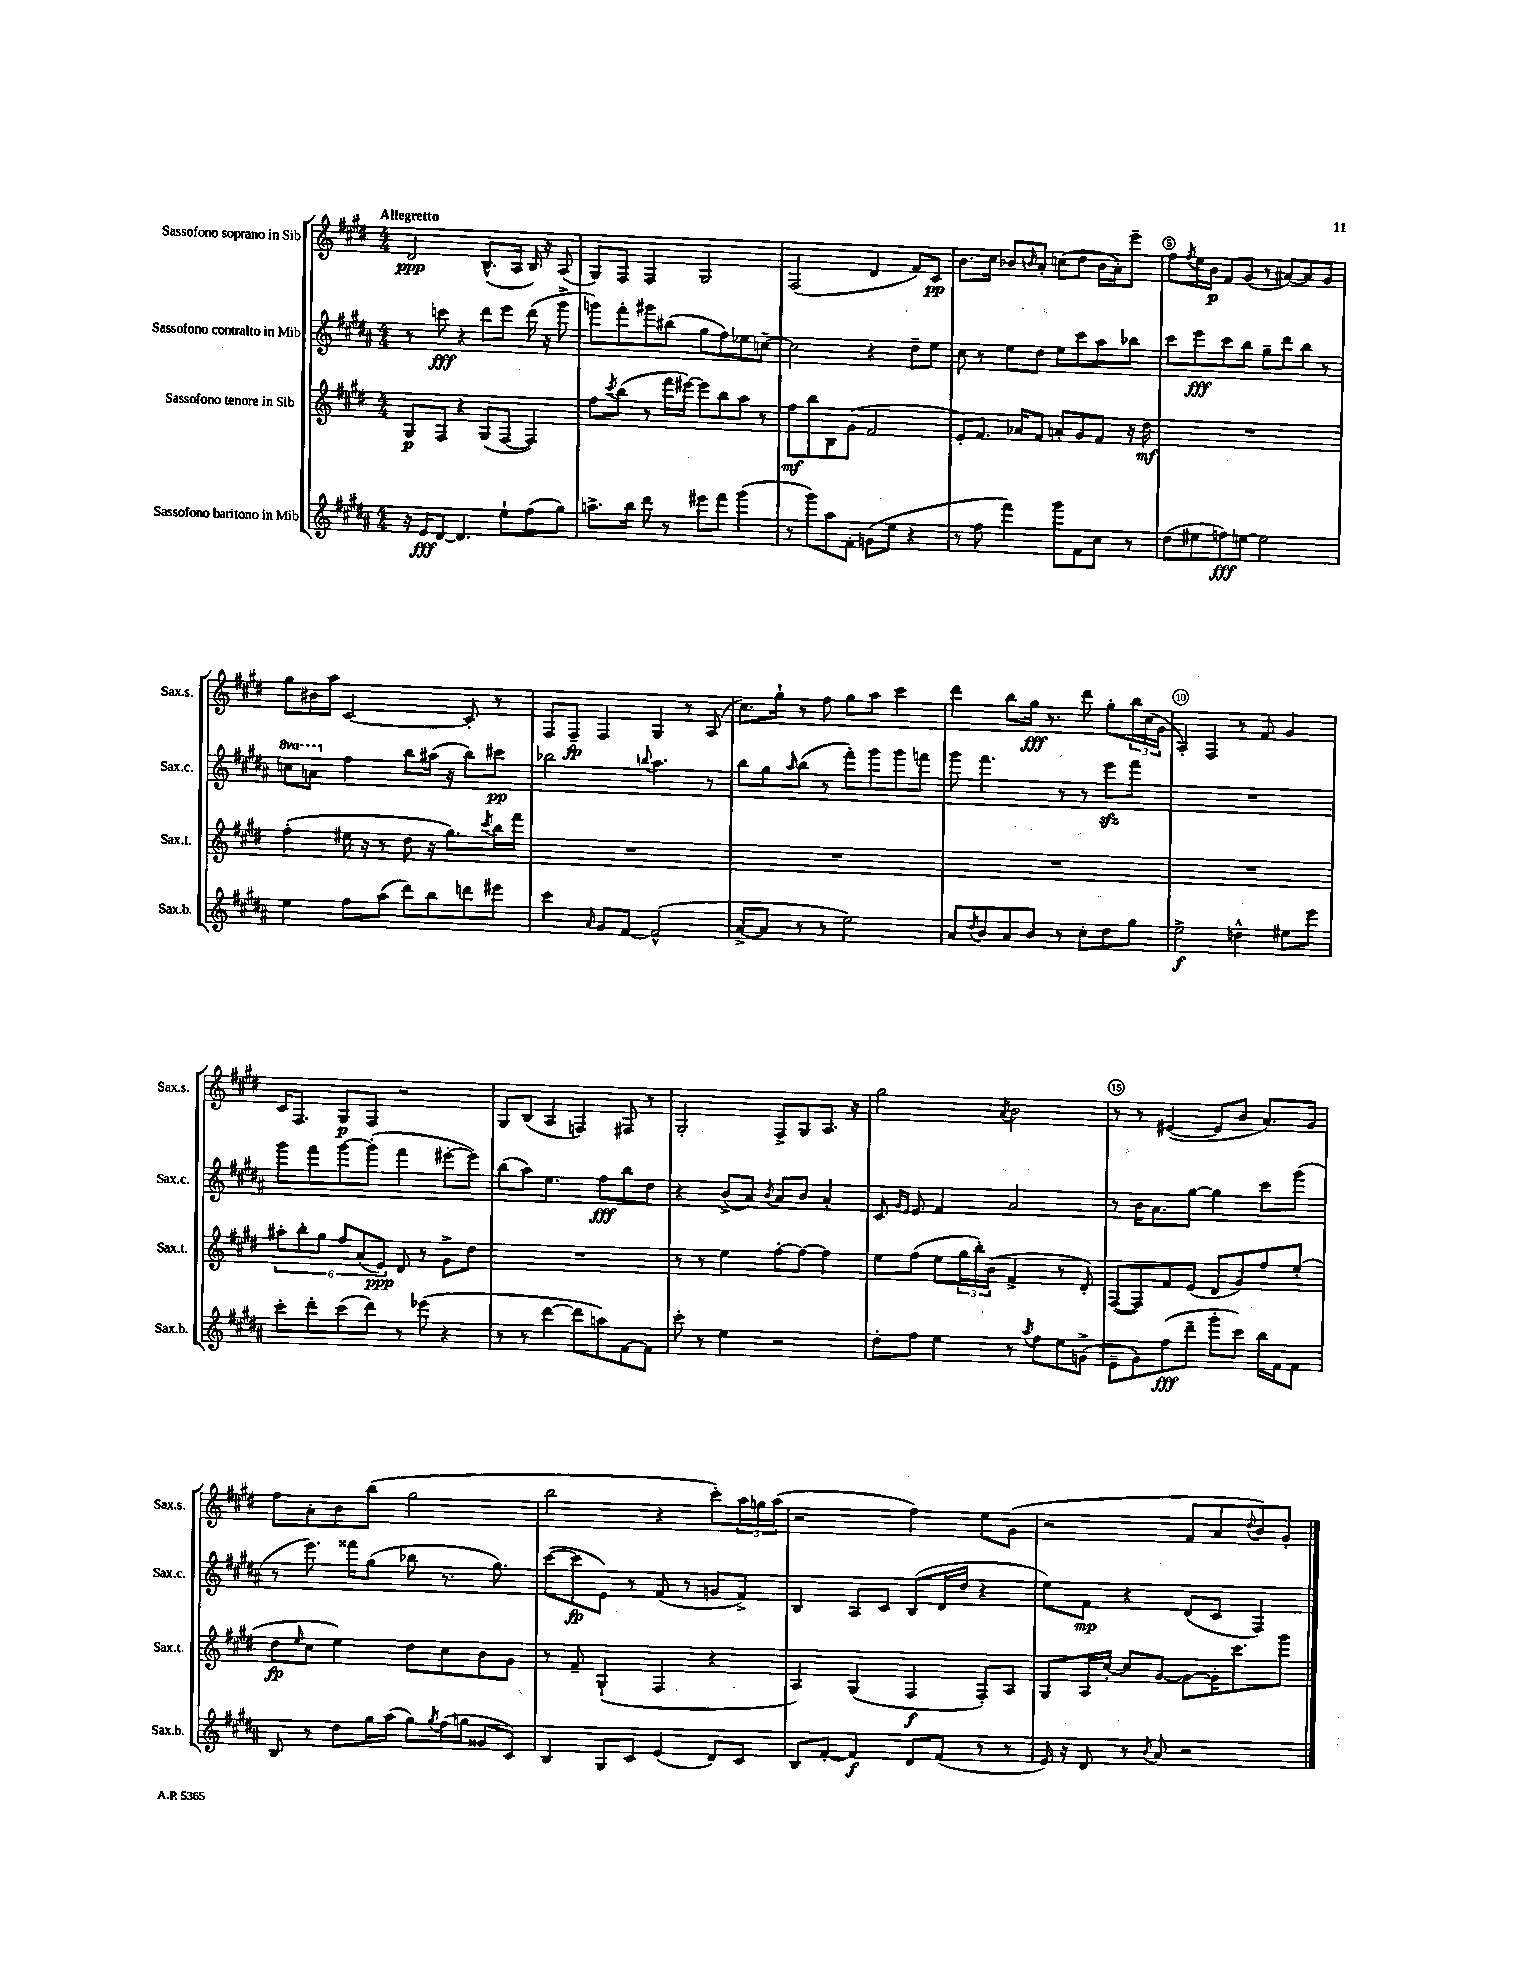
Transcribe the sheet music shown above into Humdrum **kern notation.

**kern	**dynam	**kern	**dynam	**kern	**dynam	**kern	**dynam
*part4	*part4	*part3	*part3	*part2	*part2	*part1	*part1
*staff4	*staff4	*staff3	*staff3	*staff2	*staff2	*staff1	*staff1
*I"Sassofono baritono in Mib	*	*I"Sassofono tenore in Sib	*	*I"Sassofono contralto in Mib	*	*I"Sassofono soprano in Sib	*
*I'Sax.b.	*	*I'Sax.t.	*	*I'Sax.c.	*	*I'Sax.s.	*
*clefG2	*	*clefG2	*	*clefG2	*	*clefG2	*
*k[f#c#g#d#a#]	*	*k[f#c#g#d#]	*	*k[f#c#g#d#a#]	*	*k[f#c#g#d#]	*
*M4/4	*	*M4/4	*	*M4/4	*	*M4/4	*
=1	=1	=1	=1	=1	=1	=1	=1
!	!	!	!	!	!	!LO:TX:a:B:t=Allegretto	!
16r	.	8G#/L	p	8r	.	2d#/	ppp
16e/KL	fff	.	.	.	.	.	.
[8d#/J	.	8F#/J	.	8cccn\	fff	.	.
4.d#/]	.	4r	.	4r	.	.	.
.	.	(8G#/L	.	8ddd#\L	.	(8.B^^/L	.
8ee`\L	.	[8F#/J	.	8eee\J	.	.	.
.	.	.	.	.	.	16A/Jk	.
(8ff#\	.	4F#/])	.	(16ddd#\	.	16B/)	.
.	.	.	.	16r	.	16r	.
8gg#\J)	.	.	.	8ggg#^\	.	(8A/	.
=2	=2	=2	=2	=2	=2	=2	=2
8.aan^\L	.	8ff#\L	.	8gggn\L)	.	8G#/L)	.
.	.	8qccc#/	.	.	.	.	.
.	.	(8bb\J	.	8fff#'\	.	8F#/J	.
16bb\Jk	.	.	.	.	.	.	.
8ddd#\	.	8r	.	8ggg#X\	.	4F#/	.
8r	.	16fff#\LL	.	(8bb#X\J	.	.	.
.	.	[16eee#X\JJ)	.	.	.	.	.
8eee#X\L	.	8eee#\L]	.	8gg#\L	.	2G#/	.
8fff#\J	.	8bb\	.	8ff#\)	.	.	.
(4ggg#\	.	8aa\J	.	8ee-X\	.	.	.
.	.	8r	.	[8ccn~\J	.	.	.
=3	=3	=3	=3	=3	=3	=3	=3
8r	.	8ff#\L	mf	2cc\]	.	(2F#/	.
8ggg#\L)	.	8bb\	.	.	.	.	.
8aa#\	.	8B\	.	.	.	.	.
8f#'\J	.	(8g#\J	.	.	.	.	.
(8gn\L	.	2f#/	.	4r	.	4d#/	.
8ee\J	.	.	.	.	.	.	.
4r	.	.	.	8dd#~\L	.	8f#/L)	.
.	.	.	.	8ee\J	.	8c#/J	pp
=4	=4	=4	=4	=4	=4	=4	=4
8r	.	8e'/L)	.	8cc#\	.	8.b\L	.
8ff#\	.	8.f#/J	.	8r	.	.	.
.	.	.	.	.	.	16cc#\Jk	.
4fff#\)	.	.	.	8ee\L	.	8b-X/L	.
.	.	16a-X/KL	.	.	.	.	.
.	.	.	.	.	.	16qqbn/	.
.	.	8f#/J	.	8dd#\J	.	8a'/J	.
8ggg#\L	.	8an'/L	.	8ee\L	.	(8ccn\L	.
8f#\	.	8g#/	.	8ccc#\	.	8dd#\J	.
8cc#\J	.	8f#/J	.	8aa#\	.	16b\LL	.
.	.	.	.	.	.	16a'\J)	.
8r	.	16r	.	8bb-X\J	.	8eee~\J	.
.	.	16dd#\	mf	.	.	.	.
=5	=5	=5	=5	=5	=5	=5	=5
(8dd#\L	.	1r	.	8ccc#\L	.	8ff#\L	.
.	.	.	.	.	.	8qff#/	.
8ee#X\	.	.	.	8eee\	fff	16ee\L	.
.	.	.	.	.	.	16b\JJ	p
8ffn\)	fff	.	.	8ccc#\	.	8f#/L	.
[8een\J	.	.	.	8bb\J	.	(8g#/J	.
2ee\]	.	.	.	8gg#~\L	.	8r	.
.	.	.	.	8ddd#\	.	[8a#X/L)	.
.	.	.	.	8bb\J	.	8a#/]	.
.	.	.	.	8r	.	8g#/J	.
!!LO:LB:g=z
=6	=6	=6	=6	=6	=6	=6	=6
*	*	*	*	*8va	*	*	*
4ee\	.	(4ff#'\	.	8cccn\L	.	8gg#\L	.
.	.	.	.	8aan\J	.	16b#X\L	.
.	.	.	.	.	.	16aa\JJ	.
*	*	*	*	*X8va	*	*	*
8ff#\L	.	16ee#X\	.	4ff#\	.	[2c#/	.
.	.	16r	.	.	.	.	.
(8aa#\J	.	8r	.	.	.	.	.
8ddd#\L)	.	8dd#\	.	8bb\L	.	.	.
8bb\	.	16r	.	(16aa#X\Jk	.	.	.
.	.	8.gg#\L)	.	16r	.	.	.
8dddn\	.	.	.	8bb\L)	.	8c#'/]	.
.	.	8qccc#/	.	.	.	.	.
8eee#X\J	.	16bb\L	.	8ccc#X\J	pp	8r	.
.	.	16fff#\JJ	.	.	.	.	.
=7	=7	=7	=7	=7	=7	=7	=7
4ccc#\	.	1r	.	2bb-X\	.	8F#/L	.
.	.	.	.	.	.	8F#~/J	fp
16qqa#/	.	.	.	.	.	.	.
8g#/L	.	.	.	.	.	4F#/	.
[8f#/J	.	.	.	.	.	.	.
.	.	.	.	8qqbbn/	.	.	.
(2f#^^/]	.	.	.	4.aa#\	.	4G#/	.
.	.	.	.	.	.	8r	.
.	.	.	.	8r	.	(8A/	.
=8	=8	=8	=8	=8	=8	=8	=8
[8a#^/L	.	1r	.	8bb\L	.	8.cc#\L)	.
8a#/J]	.	.	.	8gg#\	.	.	.
.	.	.	.	.	.	16gg#`\Jk	.
.	.	.	.	16qqaa#/	.	.	.
8r	.	.	.	(8bb\J	.	8r	.
8r	.	.	.	8r	.	8ff#\	.
2ee\)	.	.	.	8fff#'\L)	.	8gg#\L	.
.	.	.	.	8ggg#\	.	8aa\J	.
.	.	.	.	8ggg#\	.	4ccc#\	.
.	.	.	.	8fffn\J	.	.	.
=9	=9	=9	=9	=9	=9	=9	=9
8a#/L	.	1r	.	8ggg#\	.	4ddd#\	.
8qdd#/	.	.	.	.	.	.	.
8b/	.	.	.	4.fff#\	.	.	.
8a#/	.	.	.	.	.	8bb\L	.
8b/J	.	.	.	.	.	16gg#\Jk	fff
.	.	.	.	.	.	8.r	.
8r	.	.	.	8r	.	.	.
8cc#'\L	.	.	.	8r	.	8ddd#\	.
8dd#\	.	.	.	8eeezz\L	.	8gg#'\L	.
8gg#\J	.	.	.	8fff#\J	.	24bb\L	.
.	.	.	.	.	.	(24cc#\	.
.	.	.	.	.	.	24g#\JJ	.
=10	=10	=10	=10	=10	=10	=10	=10
2ee^\	f	1r	.	1r	.	4A'/)	.
.	.	.	.	.	.	4F#/	.
4ddn^^\	.	.	.	.	.	8r	.
.	.	.	.	.	.	8f#/	.
8ee#X\L	.	.	.	.	.	4g#/	.
8eee\J	.	.	.	.	.	.	.
!!LO:LB:g=z
=11	=11	=11	=11	=11	=11	=11	=11
8ccc#'\L	.	12aa#X'\L	.	8ggg#\L	.	16c#/KL	.
.	.	.	.	.	.	8.F#/J	.
.	.	12bb'\	.	.	.	.	.
8ddd#'\	.	.	.	8fff#\	.	.	.
.	.	12gg#\J	.	.	.	.	.
(8ccc#\	.	12ff#/L	.	[8ggg#\	.	8G#/L	p
.	.	(12a/	.	.	.	.	.
8ddd#\J)	.	.	.	(8ggg#'\J]	.	8F#/J	.
.	.	12e/J)	ppp	.	.	.	.
8r	.	8d#/	.	4fff#\	.	2r	.
(8eee-X\	.	8r	.	.	.	.	.
4r	.	8g#^\L	.	[8eee#X'\L	.	.	.
.	.	8dd#\J	.	8eee#\J])	.	.	.
=12	=12	=12	=12	=12	=12	=12	=12
8r	.	1r	.	(8bb\L	.	8G#/L	.
8r	.	.	.	8aa#\J)	.	(8B/J	.
[4ddd#\	.	.	.	4.ee\	.	4A/	.
8ddd#\L]	.	.	.	.	.	4Fn/)	.
8aan\)	.	.	.	8ff#\L	fff	.	.
[8f#\	.	.	.	8bb\	.	8F#X/	.
8f#\J]	.	.	.	8dd#\J	.	8r	.
=13	=13	=13	=13	=13	=13	=13	=13
8ccc#'\	.	8r	.	4r	.	2G#'/	.
8r	.	8r	.	.	.	.	.
4ee\	.	4ee\	.	(8b^/L	.	.	.
.	.	.	.	8a#/J)	.	.	.
.	.	.	.	8qb/	.	.	.
2r	.	[8ff#'\L	.	8a#/L	.	8F#^/L	.
.	.	8ff#\J_	.	8b/J	.	8G#/	.
.	.	4ff#\]	.	4a#'/	.	8.A/J	.
.	.	.	.	.	.	16r	.
=14	=14	=14	=14	=14	=14	=14	=14
8dd#'\L	.	8ee\L	.	8c#/	.	2gg#\	.
.	.	.	.	16qqg#/LL	.	.	.
.	.	.	.	16qqe/JJ	.	.	.
8ff#\J	.	(8ff#\J	.	8e/	.	.	.
4ee\	.	8ee\L	.	4f#/	.	.	.
.	.	24gg#\L	.	.	.	.	.
.	.	24bb'\)	.	.	.	.	.
.	.	(24b\JJ	.	.	.	.	.
.	.	.	.	.	.	8qa/	.
8r	.	4f#^/	.	2a#/	.	2b\	.
8qaa#/	.	.	.	.	.	.	.
8ff#\L	.	.	.	.	.	.	.
8ee\	.	8r	.	.	.	.	.
(8gn^\J	.	8d#'/)	.	.	.	.	.
=15	=15	=15	=15	=15	=15	=15	=15
8e~\L	.	([8F#/L	.	8r	.	8r	.
8g#\)	.	8F#/])	.	16b\KL	.	8r	.
.	.	.	.	8.a#\	.	.	.
(8ff#\	fff	8f#/	.	.	.	([4e#X/	.
8ddd#~\J	.	(8e/J	.	[8gg#\J	.	.	.
8ggg#'\L	.	8d#/L	.	4gg#\]	.	8e#/L]	.
8ccc#\J)	.	8g#/)	.	.	.	8b/J	.
16bb\LL	.	8ff#/	.	8ccc#\L	.	8.a/L)	.
16f#\J	.	.	.	.	.	.	.
8f#\J	.	(8ee'/J	.	(8ggg#\J	.	.	.
.	.	.	.	.	.	16g#/Jk	.
!!LO:LB:g=z
=16	=16	=16	=16	=16	=16	=16	=16
8B/	.	8dd#\L	fp	8r	.	8ff#\L	.
.	.	16qqee/	.	.	.	.	.
8r	.	8cc#\J	.	8.eee\)	.	8a'\	.
8dd#\L	.	4ee\)	.	.	.	8b\	.
.	.	.	.	16fff##X\KL	.	.	.
16gg#\L	.	.	.	(8gg#\J	.	(8bb\J	.
(16aa#\JJ	.	.	.	.	.	.	.
8gg#\L)	.	8dd#\L	.	8bb-X\	.	2gg#\	.
8qgg#/	.	.	.	.	.	.	.
(16ff#\L	.	8cc#\	.	8.r	.	.	.
16ggn\JJ	.	.	.	.	.	.	.
8g##X/L	.	8b\	.	.	.	.	.
.	.	.	.	8.gg#\)	.	.	.
8c#/J)	.	8g#\J	.	.	.	.	.
=17	=17	=17	=17	=17	=17	=17	=17
4B/	.	8r	.	([8ccc#\L	.	2bb\	.
.	.	8f#~/	.	8ccc#\]	fp	.	.
8G#/L	.	(4G#`/	.	8e\J)	.	.	.
8c#/J	.	.	.	8r	.	.	.
(4e/	.	4F#/	.	(8f#/	.	4r	.
.	.	.	.	8r	.	.	.
8d#/L)	.	4r	.	8gn/L	.	8ccc#'\L)	.
8c#/J	.	.	.	8f#^/J)	.	24aa\L	.
.	.	.	.	.	.	24ggn\	.
.	.	.	.	.	.	(24aa\JJ	.
=18	=18	=18	=18	=18	=18	=18	=18
8B/L	.	4A/)	.	4B/	.	2r	.
[8f#'/J	.	.	.	.	.	.	.
4f#/]	f	(4G#/	.	8A#/L	.	.	.
.	.	.	.	8c#/J	.	.	.
8d#/L	.	4F#/	f	(8B/L	.	4ff#\)	.
(8f#/J	.	.	.	16d#/L	.	.	.
.	.	.	.	16dd#/JJ	.	.	.
8r	.	8F#'/L)	.	4r	.	8ee\L	.
8r	.	8A/J	.	.	.	(8g#\J	.
=19	=19	=19	=19	=19	=19	=19	=19
16e/)	.	8G#/L	.	8ee\L)	.	2r	.
16r	.	.	.	.	.	.	.
8d#/	.	16A/L	.	8f#\J	mp	.	.
.	.	[16cc#'/JJ	.	.	.	.	.
8r	.	8cc#/L]	.	4r	.	.	.
8qb/	.	.	.	.	.	.	.
8a#/	.	[8g#/J	.	.	.	.	.
2r	.	8g#\L_	.	(8d#/L	.	8f#/L	.
.	.	16g#'\K]	.	8c#/J	.	8a/	.
.	.	8.ccc#\	.	.	.	.	.
.	.	.	.	.	.	8qqdd#/	.
.	.	.	.	4F#/)	.	8b/)	.
.	.	8ggg#\J	.	.	.	8g#'/J	.
==	==	==	==	==	==	==	==
*-	*-	*-	*-	*-	*-	*-	*-
